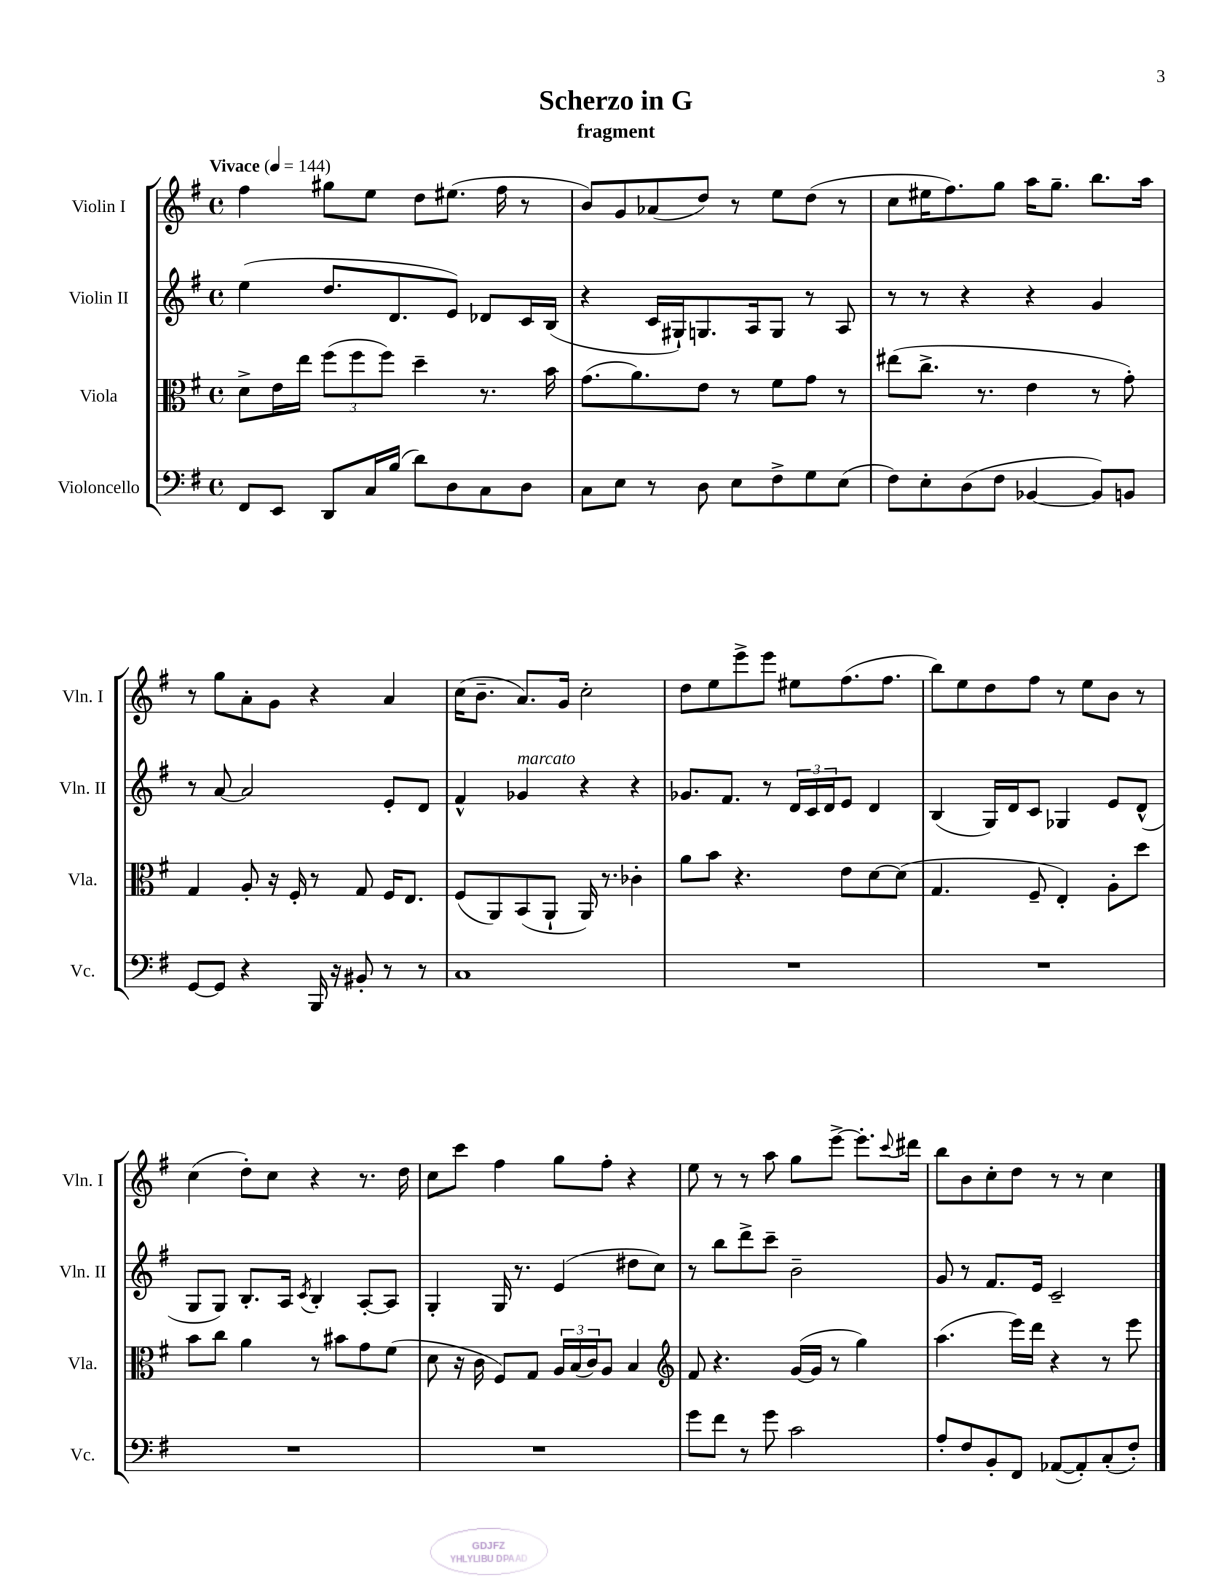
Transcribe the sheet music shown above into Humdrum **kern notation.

**kern	**kern	**kern	**kern
*staff4	*staff3	*staff2	*staff1
*clefF4	*clefC3	*clefG2	*clefG2
*k[f#]	*k[f#]	*k[f#]	*k[f#]
*M4/4	*M4/4	*M4/4	*M4/4
*met(c)	*met(c)	*met(c)	*met(c)
*MM144	*MM144	*MM144	*MM144
8FF#	8d^	(4ee	4ff#
8EE	16e	.	.
.	16ee	.	.
8DD	(12ff#	8.dd	8gg#
.	12ff#	.	.
16C	.	.	8ee
.	12ff#)	.	.
(16B	.	8.d	.
8d)	4dd~	.	8dd
8D	.	8e)	(8.ee#
8C	8.r	8d-	.
.	.	.	16ff#
8D	.	16c	8r
.	16b	(16B	.
=	=	=	=
8C	(8.g	4r	8b)
8E	.	.	8g
.	8.a)	.	.
8r	.	16c	(8a-
.	.	16G#`)	.
8D	8e	8.G	8dd)
8E	8r	.	8r
.	.	16A	.
8F#^	8f#	8G	8ee
8G	8g	8r	(8dd
(8E	8r	8A	8r
=	=	=	=
8F#)	(8ee#	8r	8cc
8E'	8.cc^	8r	16ee#
.	.	.	8.ff#)
(8D	.	4r	.
.	8.r	.	.
8F#	.	.	8gg
[4BB-	4e	4r	16aa
.	.	.	8.gg~
8BB-])	8r	4g	8.bb
8BB	8g')	.	.
.	.	.	16aa
=	=	=	=
[8GG	4G	8r	8r
8GG]	.	[8a	8gg
4r	8A'	2a]	8a'
.	16r	.	8g
.	16F#'	.	.
16BBB	8r	.	4r
16r	.	.	.
8BB#'	8G	.	.
8r	16F#	8e'	4a
.	8.E	.	.
8r	.	8d	.
=	=	=	=
1C	(8F#	4f#^^	(16cc
.	.	.	8.b~
.	8AA)	.	.
.	(8BB	4g-	8.a)
.	8AA`	.	.
.	.	.	16g
.	16AA)	4r	2cc'
.	8.r	.	.
.	4c-'	4r	.
=	=	=	=
1r	8a	8.g-	8dd
.	8b	.	8ee
.	.	8.f#	.
.	4.r	.	8eee^
.	.	8r	8eee
.	.	24d	8ee#
.	.	24c	.
.	.	24d	.
.	8e	8e	(8.ff#
.	[8d	4d	.
.	.	.	8.ff#
.	(8d]	.	.
=	=	=	=
1r	4.G	(4B	8bb)
.	.	.	8ee
.	.	16G)	8dd
.	.	16d	.
.	8F#~	8c	8ff#
.	4E')	4G-	8r
.	.	.	8ee
.	8A'	8e	8b
.	8dd	(8d^^	8r
=	=	=	=
1r	8b	8G	(4cc
.	8cc	8G)	.
.	4a	8.B'	8dd')
.	.	.	8cc
.	.	16A	.
.	.	8qc	.
.	8r	4B'	4r
.	8b#	.	.
.	8g	[8A'	8.r
.	(8f#	8A]	.
.	.	.	16dd
=	=	=	=
1r	8d	4G'	8cc
.	16r	.	8ccc
.	16c	.	.
.	8F#)	16G	4ff#
.	.	8.r	.
.	8G	.	.
.	24A	(4e	8gg
.	(24B	.	.
.	24c)	.	.
.	8A	.	8ff#'
.	4B	8dd#	4r
.	.	8cc)	.
=	=	=	=
*	*clefG2	*	*
8g	8f#	8r	8ee
8f#	4.r	8bb	8r
8r	.	8ddd^	8r
8g	.	8ccc~	8aa
2c	([16g	2b~	8gg
.	16g]	.	.
.	8r	.	[8eee^
.	4gg)	.	8.eee']
.	.	.	8qqccc
.	.	.	16ddd#
=	=	=	=
8A'	(4.aa	8g	8bb
8F#	.	8r	8b
8BB'	.	8.f#	8cc'
8FF#	16eee)	.	8dd
.	16ddd	16e	.
([8AA-	4r	2c~	8r
8AA-'])	.	.	8r
(8C'	8r	.	4cc
8F#')	8eee	.	.
==	==	==	==
*-	*-	*-	*-
